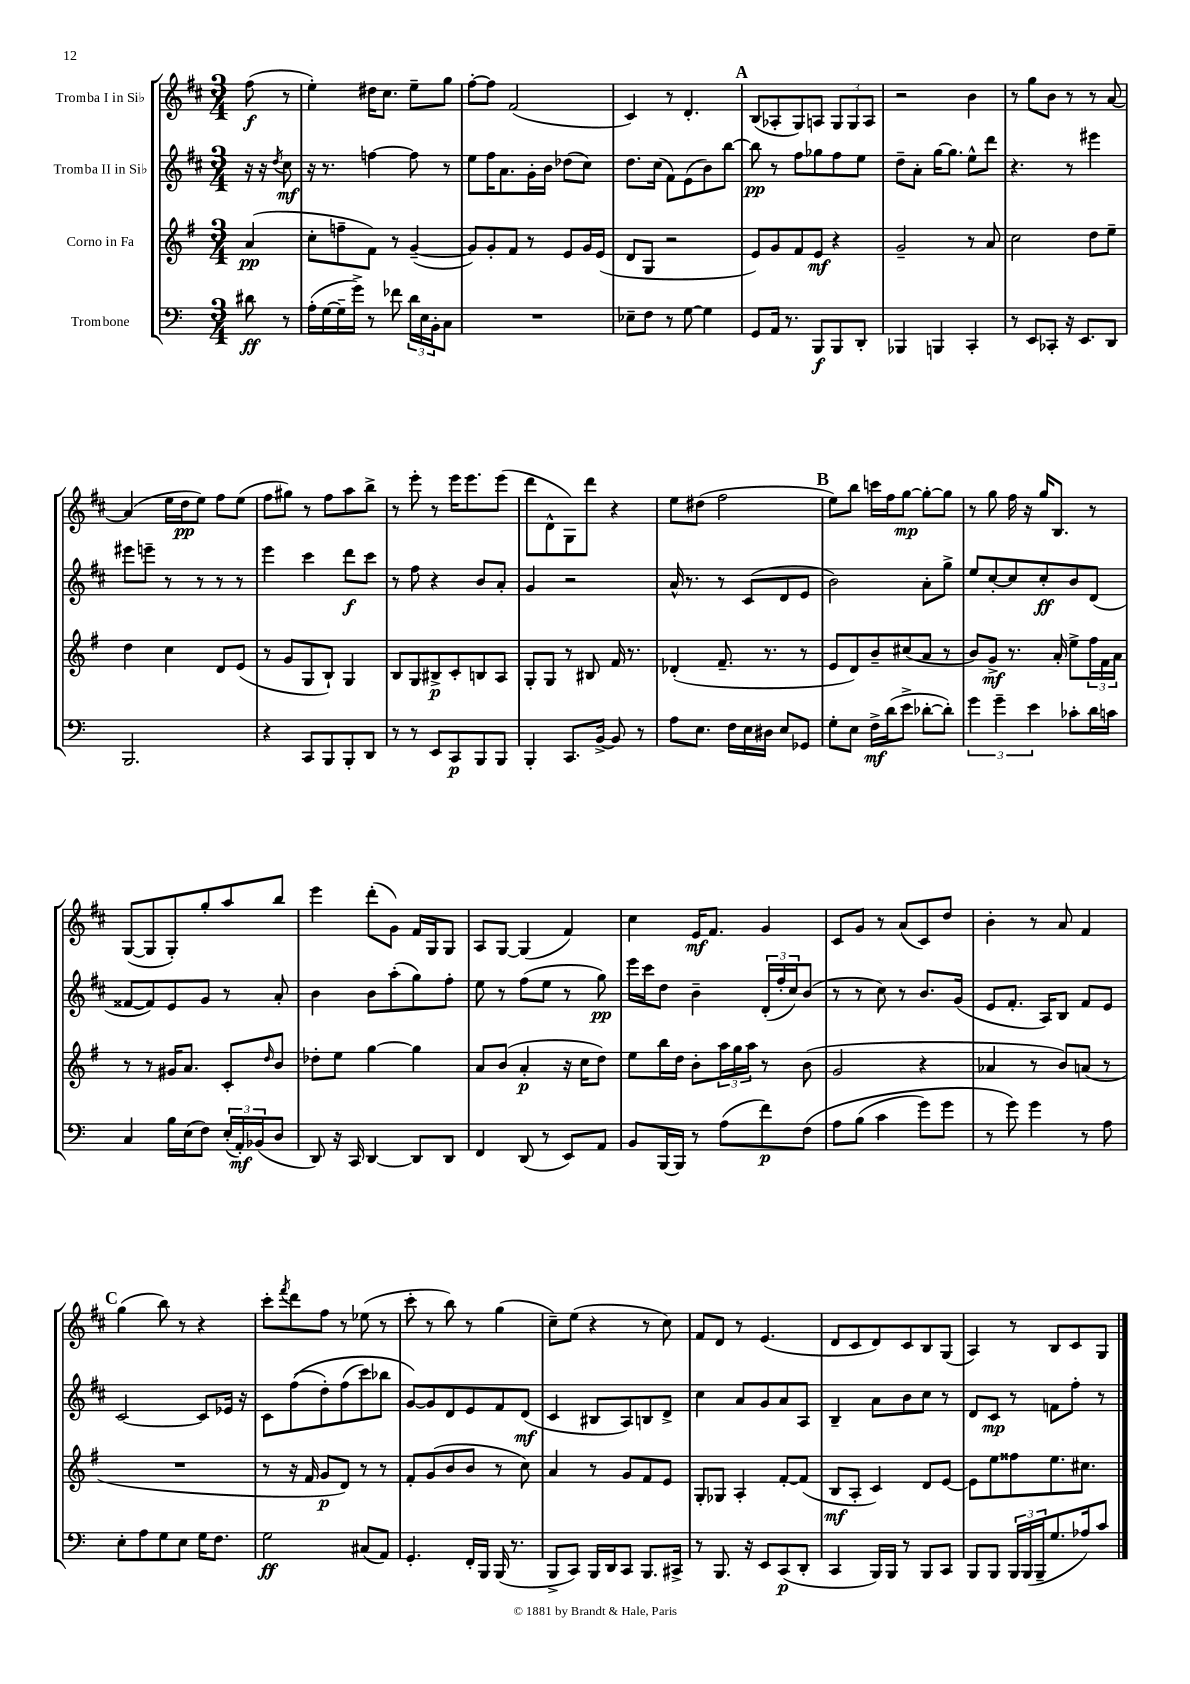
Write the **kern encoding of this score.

**kern	**dynam	**kern	**dynam	**kern	**dynam	**kern	**dynam
*part4	*part4	*part3	*part3	*part2	*part2	*part1	*part1
*staff4	*staff4	*staff3	*staff3	*staff2	*staff2	*staff1	*staff1
*I"Trombone	*	*I"Corno in Fa	*	*I"Tromba II in Si♭	*	*I"Tromba I in Si♭	*
*clefF4	*	*clefG2	*	*clefG2	*	*clefG2	*
*k[]	*	*k[f#]	*	*k[f#c#]	*	*k[f#c#]	*
*M3/4	*	*M3/4	*	*M3/4	*	*M3/4	*
=	=	=	=	=	=	=	=
8d#X\	ff	(4a/	pp	16r	.	(8ff#\	f
.	.	.	.	16r	.	.	.
.	.	.	.	8qdd/	.	.	.
8r	.	.	.	8cc#\	mf	8r	.
=1	=1	=1	=1	=1	=1	=1	=1
(16A'\LL	.	8cc'\L	.	16r	.	4ee'\)	.
[16G\	.	.	.	8.r	.	.	.
16G~\]	.	8ffn~\	.	.	.	.	.
16g^\JJ)	.	.	.	.	.	.	.
8r	.	8f#\J)	.	[4ffn\	.	16dd#X\KL	.
.	.	.	.	.	.	8.cc#\J	.
8f-X\	.	8r	.	.	.	.	.
24d\LL	.	([4g~/	.	8ff\]	.	8ee~\L	.
24E\	.	.	.	.	.	.	.
24BB'\J	.	.	.	.	.	.	.
8C\J	.	.	.	8r	.	8gg\J	.
=2	=2	=2	=2	=2	=2	=2	=2
2.r	.	8g/L])	.	8ee\L	.	[8ff#'\L	.
.	.	8g'/	.	16ff#\K	.	8ff#\J]	.
.	.	.	.	8.a\	.	.	.
.	.	8f#/J	.	.	.	(2f#/	.
.	.	8r	.	16g'\L	.	.	.
.	.	.	.	16b\JJ	.	.	.
.	.	8e/L	.	(8dd-X\L	.	.	.
.	.	16g/L	.	8cc#\J)	.	.	.
.	.	(16e/JJ	.	.	.	.	.
=3	=3	=3	=3	=3	=3	=3	=3
8E-X~\L	.	8d/L	.	8.dd\L	.	4c#/)	.
8F\J	.	8G/J	.	.	.	.	.
.	.	.	.	(16cc#\Jk	.	.	.
8r	.	2r	.	8f#\L)	.	8r	.
[8G\	.	.	.	(8e\	.	4.d'/	.
4G\]	.	.	.	8b\)	.	.	.
.	.	.	.	[8bb\J	.	.	.
!!LO:REH:place=s1:t=A
=4	=4	=4	=4	=4	=4	=4	=4
8GG/L	.	8e/L)	.	8bb\]	pp	(8B/L	.
16AA/Jk	.	8g/	.	8r	.	8A-X'/	.
8.r	.	.	.	.	.	.	.
.	.	8f#/	.	8ff#\L	.	8G/)	.
8BBB/L	f	8e/J	mf	8gg-X\	.	8An/J	.
8BBB/	.	4r	.	8ff#\	.	12G/L	.
.	.	.	.	.	.	12G/	.
8DD'/J	.	.	.	8ee\J	.	.	.
.	.	.	.	.	.	12A/J	.
=5	=5	=5	=5	=5	=5	=5	=5
4BBB-X/	.	2g~/	.	8dd~\L	.	2r	.
.	.	.	.	8a'\J	.	.	.
4BBBn/	.	.	.	[16gg\KL	.	.	.
.	.	.	.	8.gg\J]	.	.	.
4CC'/	.	8r	.	8ee^^\L	.	4b\	.
.	.	8a/	.	8ddd\J	.	.	.
=6	=6	=6	=6	=6	=6	=6	=6
8r	.	2cc\	.	4.r	.	8r	.
8EE/L	.	.	.	.	.	8gg\L	.
8CC-X'/J	.	.	.	.	.	8b\J	.
16r	.	.	.	8r	.	8r	.
8.EE/L	.	.	.	.	.	.	.
.	.	8dd\L	.	4eee#X\	.	8r	.
8DD/J	.	8ee~\J	.	.	.	[8a/	.
!!LO:LB:g=z
=7	=7	=7	=7	=7	=7	=7	=7
2.BBB/	.	4dd\	.	8eee#X\L	.	(4a/]	.
.	.	.	.	8eeen~\J	.	.	.
.	.	4cc\	.	8r	.	16ee\LL	.
.	.	.	.	.	.	16dd\J	pp
.	.	.	.	8r	.	8ee\J)	.
.	.	8d/L	.	8r	.	8ff#\L	.
.	.	(8e/J	.	8r	.	(8ee\J	.
=8	=8	=8	=8	=8	=8	=8	=8
4r	.	8r	.	4eee\	.	8ff#\L	.
.	.	8g/L	.	.	.	8gg#X\J)	.
8CC/L	.	8G/	.	4ccc#\	.	8r	.
8BBB/	.	8B`/J)	.	.	.	8ff#\L	.
8BBB'/	.	4G/	.	8ddd\L	f	8aa\	.
8DD/J	.	.	.	8ccc#\J	.	8bb^\J	.
=9	=9	=9	=9	=9	=9	=9	=9
8r	.	8B/L	.	8r	.	8r	.
8r	.	8G/	.	8ff#\	.	8eee'\	.
8EE/L	.	8B#X^/	p	4r	.	8r	.
8CC/	p	8c'/	.	.	.	16eee\KL	.
.	.	.	.	.	.	8.eee\	.
8BBB/	.	8Bn/	.	8b/L	.	.	.
8BBB/J	.	8A/J	.	8a'/J	.	(8eee\J	.
=10	=10	=10	=10	=10	=10	=10	=10
4BBB'/	.	8G'/L	.	4g/	.	8ddd\L	.
.	.	8G/J	.	.	.	8d^^\	.
8.CC/L	.	8r	.	2r	.	8G\)	.
.	.	8B#X/	.	.	.	8ddd\J	.
[16BB^/Jk	.	.	.	.	.	.	.
8BB/]	.	16f#/	.	.	.	4r	.
.	.	8.r	.	.	.	.	.
8r	.	.	.	.	.	.	.
=11	=11	=11	=11	=11	=11	=11	=11
8A\L	.	(4d-X'/	.	16a^^/	.	8ee\L	.
.	.	.	.	8.r	.	.	.
8.E\J	.	.	.	.	.	(8dd#X\J	.
.	.	8.f#~/	.	8r	.	2ff#\	.
16F\LL	.	.	.	.	.	.	.
16E\	.	.	.	(8c#/L	.	.	.
16D#X\JJ	.	8.r	.	.	.	.	.
8E/L	.	.	.	8d/	.	.	.
8GG-X/J	.	8r	.	8e/J	.	.	.
!!LO:REH:place=s1:t=B
=12	=12	=12	=12	=12	=12	=12	=12
8G'\L	.	8e/L	.	2b\)	.	8ee\L)	.
8E\J	.	8d/)	.	.	.	8bb\J	.
16F^\LL	mf	8b~/	.	.	.	16cccn\LL	.
(16d\J	.	.	.	.	.	16ff#\J	.
8e^\J	.	(8cc#X/	.	.	.	[8gg\J	mp
[8d-X'\L	.	8a/J	.	8a'\L	.	8gg'\L_	.
8d-'\J])	.	8r	.	8gg^\J	.	8gg\J]	.
=13	=13	=13	=13	=13	=13	=13	=13
6g\	.	8b/L)	.	8ee/L	.	8r	.
.	.	8g^/J	mf	[8cc#'/	.	8gg\	.
6g~\	.	.	.	.	.	.	.
.	.	8.r	.	8cc#/]	.	16ff#\	.
.	.	.	.	.	.	16r	.
6e\	.	.	.	.	.	.	.
.	.	.	.	8cc#'/	ff	16gg/KL	.
.	.	16a'/	.	.	.	8.B/J	.
8c-X'\L	.	8ee^\L	.	8b/	.	.	.
16d\L	.	24ff#\L	.	(8d/J	.	8r	.
.	.	24f#\	.	.	.	.	.
16cn\JJ	.	.	.	.	.	.	.
.	.	24a\JJ	.	.	.	.	.
!!LO:LB:g=z
=14	=14	=14	=14	=14	=14	=14	=14
4C/	.	8r	.	[8f##X/L	.	([8G/L	.
.	.	8r	.	8f##/])	.	8G/]	.
16B\LL	.	16g#X/KL	.	8e/	.	8G'/)	.
(16E\J	.	8.a/J	.	.	.	.	.
8F\J)	.	.	.	8g/J	.	8gg'/	.
(24E'/LL	.	8c'/L	.	8r	.	8aa/	.
24AA'/)	mf	.	.	.	.	.	.
(24BB-X/J	.	.	.	.	.	.	.
.	.	16qqdd/	.	.	.	.	.
8D/J	.	8b/J	.	8a'/	.	8bb/J	.
=15	=15	=15	=15	=15	=15	=15	=15
8DD/)	.	8dd-X'\L	.	4b\	.	4eee\	.
16r	.	8ee\J	.	.	.	.	.
16CC/	.	.	.	.	.	.	.
[4DD/	.	[4gg\	.	8b\L	.	(8ddd'\L	.
.	.	.	.	(8aa'\	.	8g\J)	.
8DD/L]	.	4gg\]	.	8gg\)	.	16f#/LL	.
.	.	.	.	.	.	16G/J	.
8DD/J	.	.	.	8ff#'\J	.	8G/J	.
=16	=16	=16	=16	=16	=16	=16	=16
4FF/	.	8a/L	.	8ee\	.	8A/L	.
.	.	(8b/J	.	8r	.	[8G/J	.
(8DD/	.	4a'/	p	(8ff#\L	.	(4G/]	.
8r	.	.	.	8ee\J	.	.	.
8EE/L)	.	16r	.	8r	.	4f#/)	.
.	.	16cc\KL	.	.	.	.	.
8AA/J	.	8dd\J)	.	8gg\)	pp	.	.
=17	=17	=17	=17	=17	=17	=17	=17
8BB/L	.	8ee\L	.	16eee\LL	.	4cc#\	.
.	.	.	.	16ccc#\J	.	.	.
[16BBB/L	.	16bb\L	.	8dd\J	.	.	.
16BBB/JJ]	.	16dd\JJ	.	.	.	.	.
8r	.	8b'\L	.	4b~\	.	16e/KL	mf
.	.	.	.	.	.	8.f#/J	.
(8A\L	.	24aa\L	.	.	.	.	.
.	.	24gg\	.	.	.	.	.
.	.	24aa\JJ	.	.	.	.	.
8f\)	p	8r	.	(24d'/LL	.	4g/	.
.	.	.	.	24ff#'/	.	.	.
.	.	.	.	24cc#/J)	.	.	.
(8F\J	.	(8b\	.	(8b/J	.	.	.
=18	=18	=18	=18	=18	=18	=18	=18
8A\L	.	2g/	.	8r	.	8c#/L	.
(8B\J	.	.	.	8r	.	8g/J	.
4c\	.	.	.	8cc#\)	.	8r	.
.	.	.	.	8r	.	(8a/L	.
8g\L)	.	4r	.	8.b/L	.	8c#/)	.
8g\J	.	.	.	.	.	8dd/J	.
.	.	.	.	(16g/Jk	.	.	.
=19	=19	=19	=19	=19	=19	=19	=19
8r	.	4a-X/	.	8e/L	.	4b'\	.
8g\)	.	.	.	8.f#'/J	.	.	.
4g\	.	8r	.	.	.	8r	.
.	.	.	.	16A/KL)	.	.	.
.	.	8b/L)	.	8B/J	.	8a/	.
8r	.	(8an/J	.	8f#/L	.	4f#/	.
8A\	.	8r	.	8e/J	.	.	.
!!LO:LB:g=z
!!LO:REH:place=s1:t=C
=20	=20	=20	=20	=20	=20	=20	=20
8E'\L	.	2.r	.	[2c#/	.	(4gg\	.
8A\	.	.	.	.	.	.	.
8G\	.	.	.	.	.	8bb\)	.
8E\J	.	.	.	.	.	8r	.
16G\KL	.	.	.	8c#/L]	.	4r	.
8.F\J	.	.	.	.	.	.	.
.	.	.	.	16e-X/Jk	.	.	.
.	.	.	.	16r	.	.	.
=21	=21	=21	=21	=21	=21	=21	=21
2G\	ff	8r	.	8c#\L	.	8ccc#'\L	.
.	.	.	.	.	.	8qfff#/	.
.	.	16r	.	((8ff#\	.	8ddd\	.
.	.	16f#/	.	.	.	.	.
.	.	8g/L	p	8dd'\)	.	8ff#\J	.
.	.	8d/J)	.	(8ff#\	.	8r	.
(8C#X/L	.	8r	.	8ccc#\)	.	(8ee-X\	.
8AA/J)	.	8r	.	8bb-X\J	.	8r	.
=22	=22	=22	=22	=22	=22	=22	=22
4.GG'/	.	8f#'/L	.	[8g/L)	.	8ccc#'\	.
.	.	(8g/	.	8g/]	.	8r	.
.	.	8b/	.	8d/	.	8bb\)	.
16FF'/LL	.	8b/J	.	8e/	.	8r	.
16BBB/JJ	.	.	.	.	.	.	.
(16BBB/	.	8r	.	8f#/	.	(4gg\	.
8.r	.	.	.	.	.	.	.
.	.	8cc\)	.	(8d/J	mf	.	.
=23	=23	=23	=23	=23	=23	=23	=23
8BBB^/L	.	4a/	.	4c#/	.	8cc#~\L)	.
8CC/J)	.	.	.	.	.	(8ee\J	.
16BBB/LL	.	8r	.	8B#X/L	.	4r	.
16DD/J	.	.	.	.	.	.	.
8CC/J	.	8g/L	.	8A/)	.	.	.
8.BBB/L	.	8f#/	.	8Bn/	.	8r	.
.	.	8e/J	.	8d^/J	.	8cc#\)	.
16CC#X^/Jk	.	.	.	.	.	.	.
=24	=24	=24	=24	=24	=24	=24	=24
8r	.	8G'/L	.	4cc#\	.	8f#/L	.
8.BBB/	.	8G-X/J	.	.	.	8d/J	.
.	.	4A'/	.	8a/L	.	8r	.
16r	.	.	.	.	.	.	.
8EE/L	.	.	.	8g/	.	(4.e/	.
(8CC/	p	[8f#'/L	.	8a/	.	.	.
8DD'/J	.	(8f#/J]	.	8A/J	.	.	.
=25	=25	=25	=25	=25	=25	=25	=25
4CC/	.	8B/L	mf	4B~/	.	8d/L	.
.	.	8A'/J	.	.	.	8c#/	.
16BBB/LL)	.	4c/)	.	8a\L	.	8d/)	.
16BBB/JJ	.	.	.	.	.	.	.
8r	.	.	.	8b\	.	8c#/	.
8BBB/L	.	8d/L	.	8cc#\J	.	8B/	.
8CC/J	.	[8e/J	.	8r	.	(8G/J	.
=26	=26	=26	=26	=26	=26	=26	=26
8BBB/L	.	8e\L]	.	8d/L	.	4A/)	.
8BBB/J	.	8ee\	.	8c#/J	mp	.	.
24BBB/LL	.	8ff##X\	.	8r	.	8r	.
(24BBB/	.	.	.	.	.	.	.
24BBB~/J	.	.	.	.	.	.	.
8.G/	.	8.ee\	.	8fn\L	.	8B/L	.
.	.	.	.	8ff#'\J	.	8c#/	.
16A-X/k)	.	8.cc#X\J	.	.	.	.	.
8c/J	.	.	.	8r	.	8G/J	.
==	==	==	==	==	==	==	==
*-	*-	*-	*-	*-	*-	*-	*-
